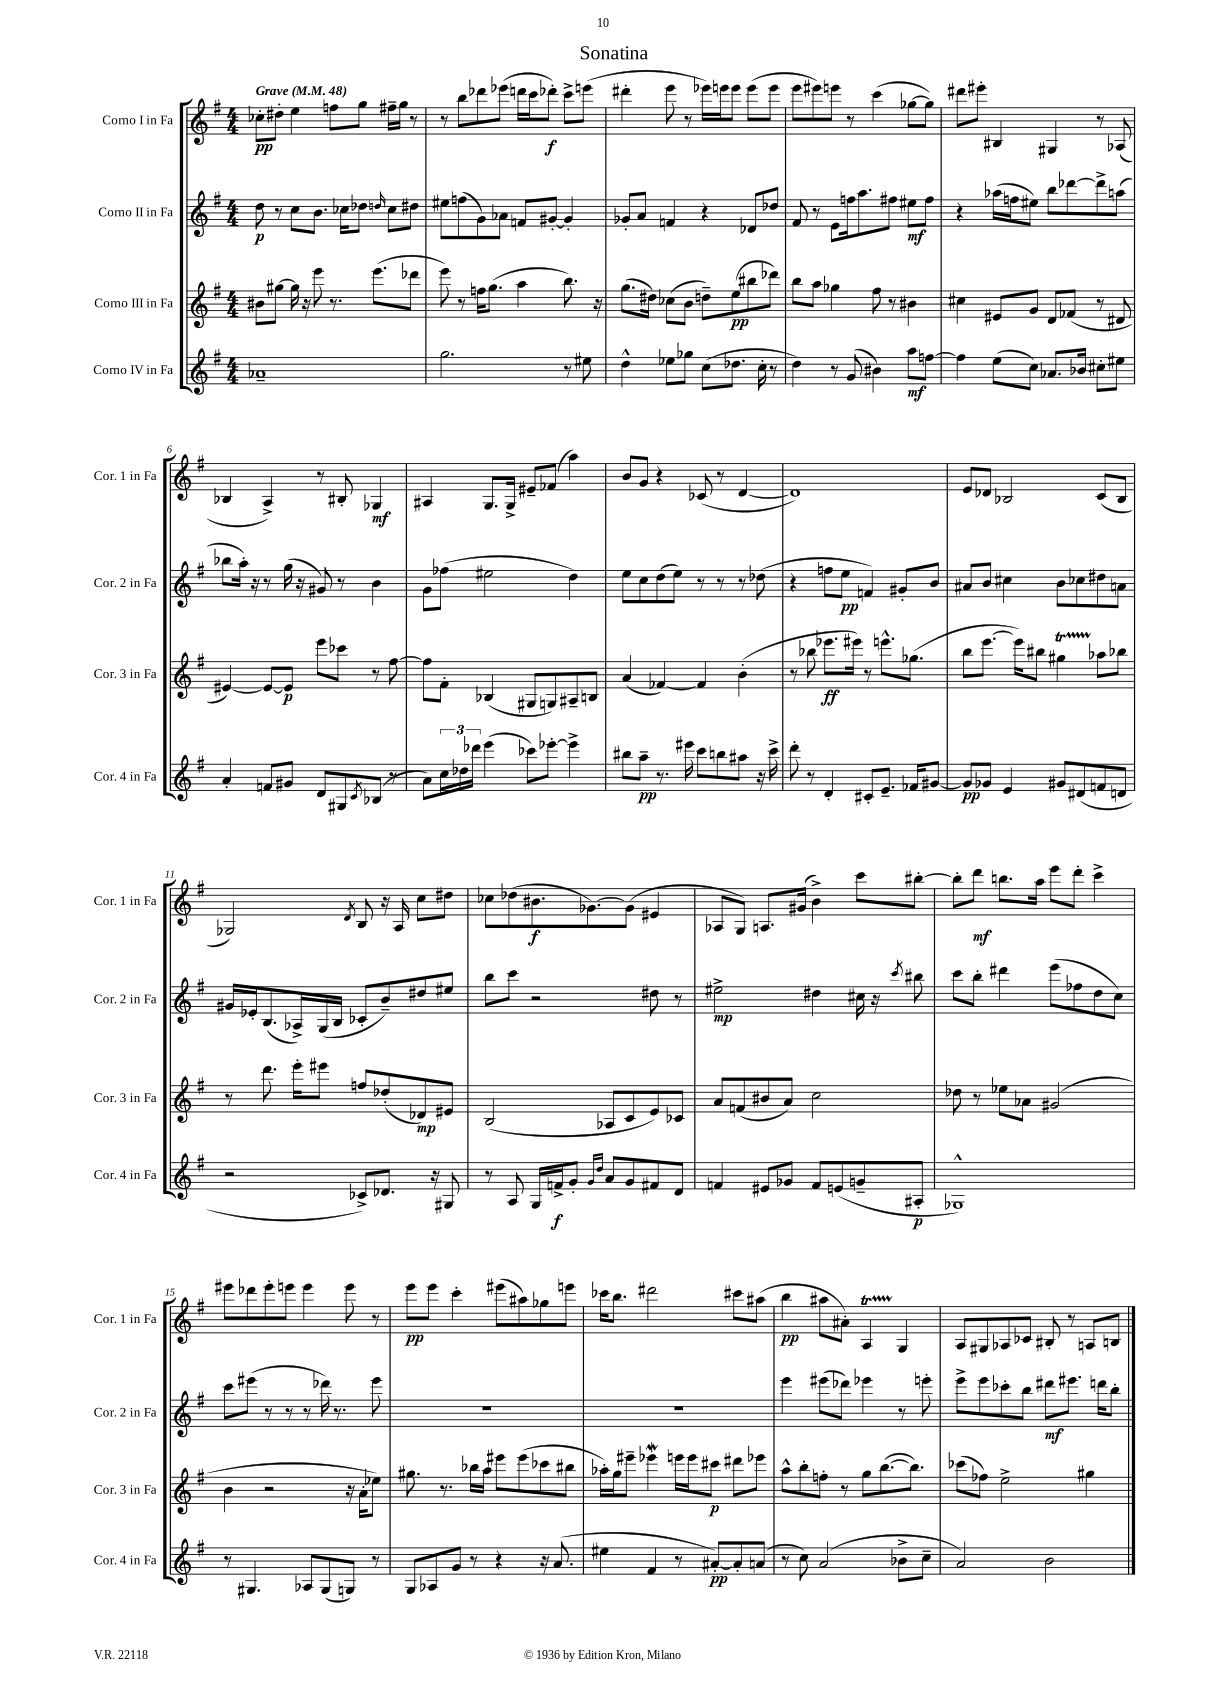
\header { title = "Sonatina" }
<<
\new StaffGroup <<
\new Staff = "s0" \with { instrumentName = "Corno I in Fa" shortInstrumentName = "Cor. 1 in Fa" } {
    \clef treble \key g \major \numericTimeSignature \time 4/4 \tempo "Grave" 4 = 48
    ces''8-.\pp dis''8-. e''4 f''8 g''8 fis''16-- g''16 r8 |
    r8 b''8 des'''8 ees'''8( d'''16 c'''16 des'''8-.\f) c'''8-> e'''8( |
    dis'''4-. e'''8 r8 ees'''16) e'''16 e'''8 e'''8( e'''8 |
    e'''8 eis'''8) e'''8 r8 c'''4( ges''8~ ges''8) |
    dis'''8 eis'''8-. bis4 gis4 r8 aes8( |
    bes4 a4->) r8 bis8-. ges4\mf |
    ais4 g8. g16-> eis'8-- fes'8( a''4) |
    b'8 g'8 r4 ces'8( r8 d'4~ |
    d'1) |
    e'8 des'8 bes2 c'8( bes8 |
    ges2) \acciaccatura { d'8 } b8 r16 a16 c''8 dis''8 |
    ces''8 des''8( bis'8.\f ges'8.~) ges'8( eis'4 |
    aes8 g8) a8. gis'16( b'4->) c'''8 bis''8~-. |
    bis''8-. d'''8\mf b''8. a''16 e'''8 d'''8-. c'''4-> |
    eis'''8 des'''8 eis'''8-. e'''8 e'''4 e'''8 r8 |
    e'''8\pp e'''8 c'''4-. eis'''8( ais''8) ges''8 e'''8 |
    ces'''16 b''8. dis'''2 cis'''8 ais''8( |
    b''4\pp ais''8 ais'8-.) a4\startTrillSpan g4\stopTrillSpan |
    a8 gis8 aes8 ces'8 bis8-. r8 a8 b8 \bar "|." |
}
\new Staff = "s1" \with { instrumentName = "Corno II in Fa" shortInstrumentName = "Cor. 2 in Fa" } {
    \clef treble \key g \major \numericTimeSignature \time 4/4
    d''8\p r8 c''8 b'8. ces''16 des''8 \grace { d''16 } ces''8 dis''8 |
    eis''8 f''8( g'8) aes'8 f'8 gis'8~-. gis'4-. |
    ges'8-. a'8 f'4 r4 des'8 des''8 |
    fis'8 r8 e'8 f''16 a''8. fis''8 eis''8\mf fis''8 |
    r4 aes''16( f''16 eis''8) b''8 des'''8~ des'''8-> a''8( |
    bes''8 a''16-.) r16 r8 g''16( r16 gis'8) r8 b'4 |
    g'8 fes''8( eis''2 d''4) |
    e''8 c''8 d''8( e''8) r8 r8 r8 des''8( |
    r4 f''8 e''8\pp f'4) gis'8-. b'8 |
    ais'8 b'8 cis''4 b'8 ces''8 dis''8 a'8 |
    gis'16 ees'16-. b8.( aes16->) g16( b16 ces'8-. b'8--) dis''8 eis''8 |
    b''8 c'''8 r2 dis''8 r8 |
    eis''2->\mp dis''4 cis''16 r16 \acciaccatura { c'''8 } bis''8 |
    c'''8 b''8-. dis'''4 e'''8( fes''8 d''8 c''8) |
    c'''8 eis'''8( r8 r8 r8 des'''16) r8. eis'''8 |
    R1 |
    R1 |
    e'''4 eis'''8( des'''8) ees'''4 r8 e'''8-. |
    e'''8-> e'''8 ces'''8-. b''8 dis'''8\mf eis'''8. d'''16 b''8-. \bar "|." |
}
\new Staff = "s2" \with { instrumentName = "Corno III in Fa" shortInstrumentName = "Cor. 3 in Fa" } {
    \clef treble \key g \major \numericTimeSignature \time 4/4
    bis'8 gis''8~ gis''16 r16 e'''8 r8. e'''8.( des'''8 |
    e'''8) r8 f''16 g''8.( a''4 b''8.) r16 |
    g''8.( dis''16) ces''8( b'8 d''8--) e''8\pp( bis''8 des'''8) |
    b''8 a''8 ges''4 fis''8 r8 bis'4 |
    cis''4 eis'8 g'8 d'8 fes'8( r8 dis'8 |
    eis'4~) eis'8~ eis'8\p e'''8 ces'''8 r8 fis''8~ |
    fis''8 fis'8-. bes4( gis8 g8) ais8-- b8 |
    a'4( fes'4~) fes'4 b'4-.( |
    r8 bes''8 ees'''8.\ff eis'''16) r8 e'''8.-^ ges''8.( |
    b''8 e'''8.~ e'''16) bis''8 gis''4\startTrillSpan aes''8\stopTrillSpan bes''8 |
    r8 d'''8. e'''16-. eis'''8 f''8 des''8-.( des'8\mp) eis'8 |
    b2( aes8 c'8 e'8) ces'8 |
    a'8 f'8( bis'8 a'8) c''2 |
    des''8 r8 ees''8 aes'8 gis'2( |
    b'4 r2 r16 a'16-. ees''8) |
    gis''8. r8. bes''16 a''16 eis'''8 eis'''8( ces'''8 bis''8 |
    aes''16-.) g''16 eis'''8-- ees'''4\mordent e'''16 e'''16 cis'''8\p dis'''8 ees'''8 |
    a''8-^ b''8-. f''8-. r8 g''8 b''8.~( b''8.) |
    ces'''8( fes''8) e''2-> gis''4 \bar "|." |
}
\new Staff = "s3" \with { instrumentName = "Corno IV in Fa" shortInstrumentName = "Cor. 4 in Fa" } {
    \clef treble \key g \major \numericTimeSignature \time 4/4
    aes'1-- |
    g''2. r8 eis''8 |
    d''4-^ ees''8 ges''8 c''8( des''8. c''16-. r8 |
    d''4) r8 g'8( bis'4) a''8\mf f''8~ |
    f''4 e''8( c''8) aes'8. bes'16 cis''8-. eis''8 |
    a'4-. f'8 gis'8 d'8 gis8 \acciaccatura { c'8 } bes8( r8 |
    a'8) \tuplet 3/2 { c''16 des''16 des'''16 } e'''4( ces'''8) ees'''8~-. ees'''4-> |
    bis''8 a''8--\pp r8. eis'''16 c'''8 b''8 ais''8 r16 c'''16-> |
    d'''8-. r8 d'4-. cis'8-. e'8.-- fes'16 gis'8~ |
    gis'8\pp ges'8 e'4 gis'8 dis'8( f'8 d'8 |
    r2 ces'8->) des'8. r16 gis8 |
    r8 a8 g16 f'16->\f g'8-. \grace { g'16 d''16 } a'8 g'8 fis'8 d'8 |
    f'4 eis'8 ges'8 f'8 e'8( g'8-- ais8-.\p |
    ges1-^) |
    r8 gis4. aes8 gis8( g8) r8 |
    g8 aes8 g'8 r8 r4 r16 a'8.( |
    eis''4 fis'4 r8 ais'8~-.\pp) ais'8-. a'8( |
    r8 c''8) a'2( bes'8-> c''8-- |
    a'2) b'2 \bar "|." |
}
>>
>>
